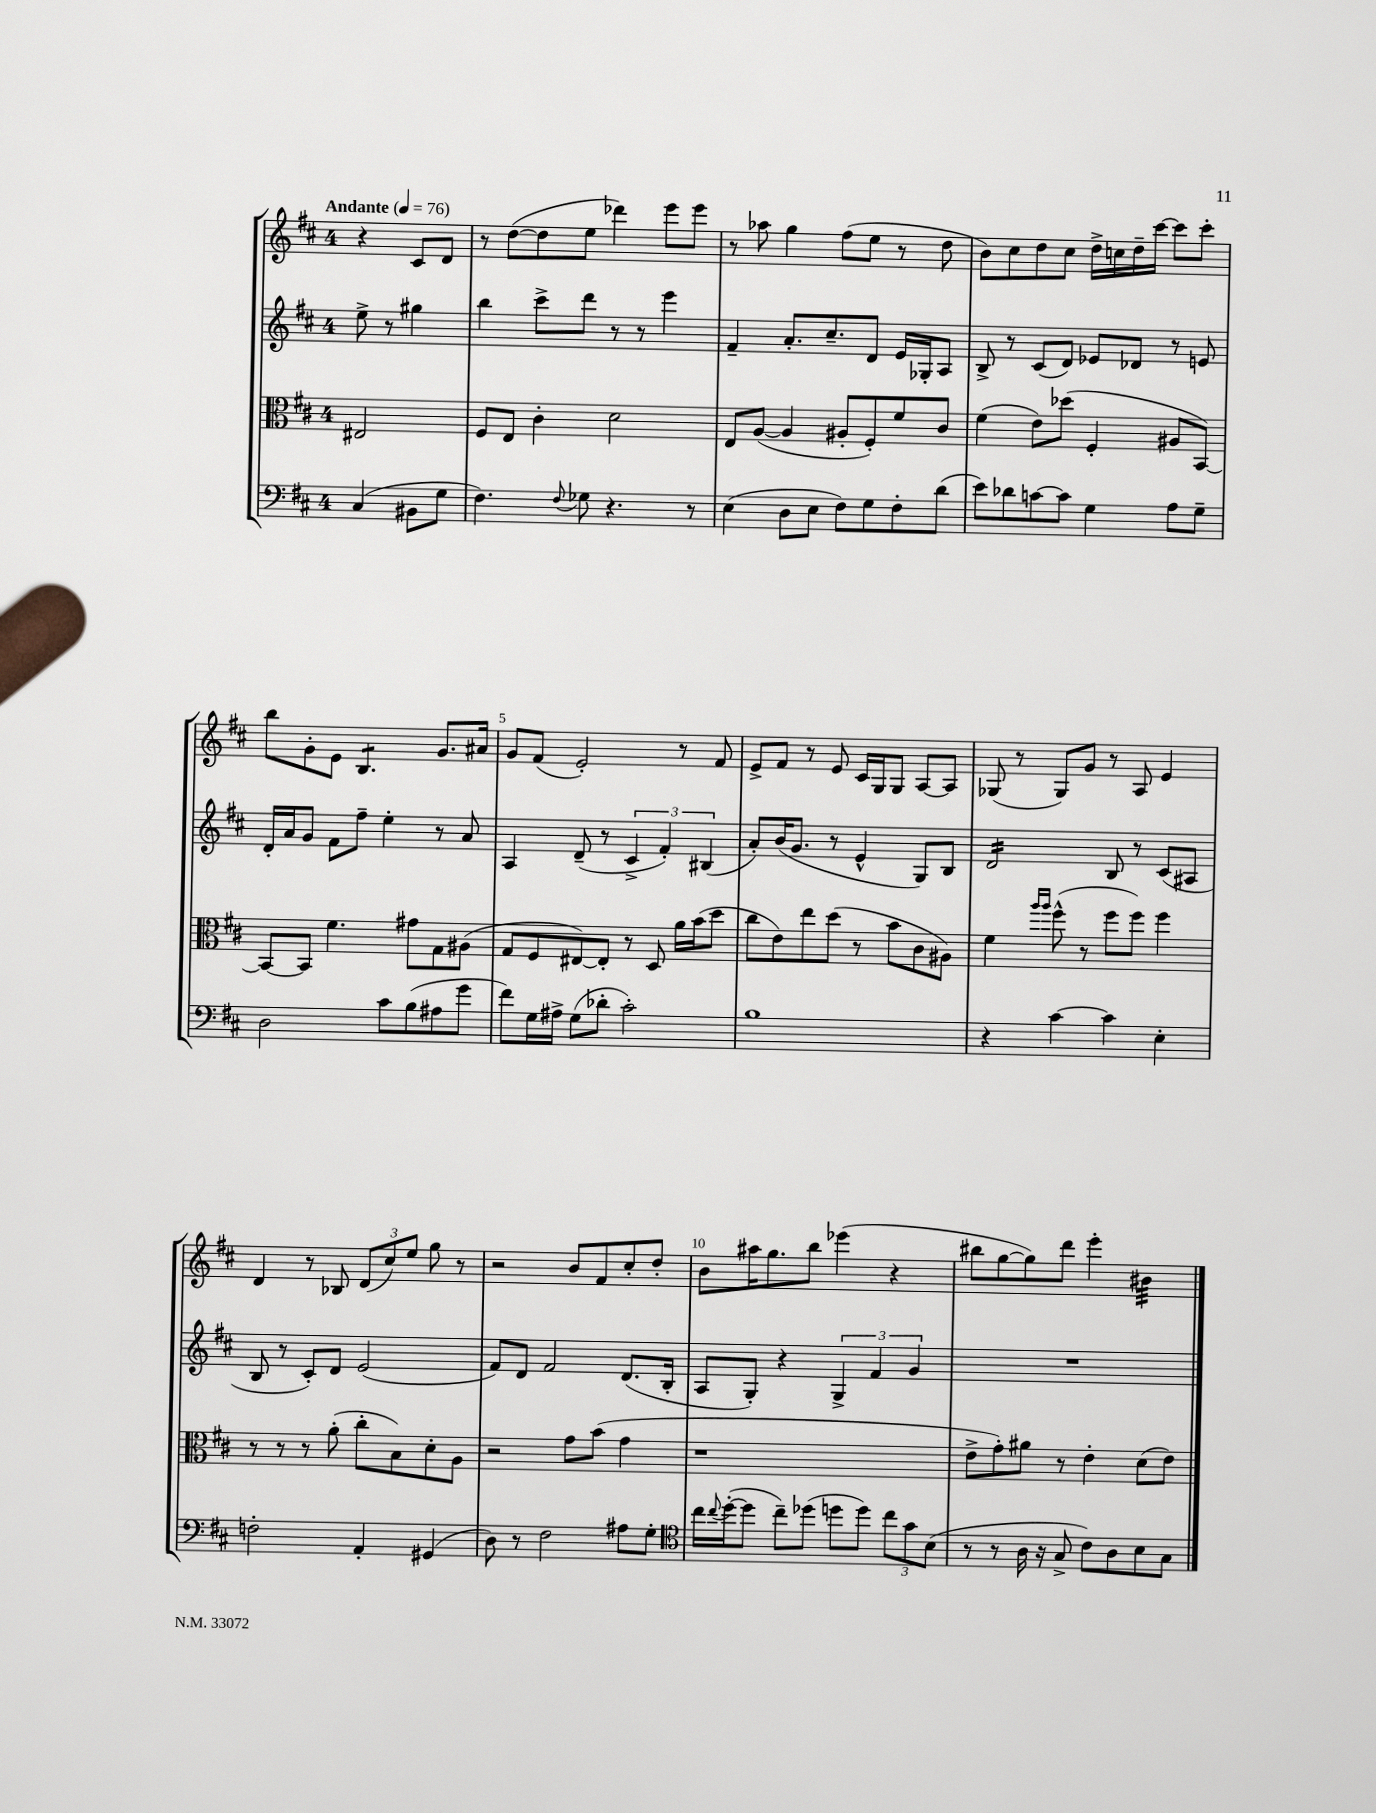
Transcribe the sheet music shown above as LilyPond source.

<<
\new StaffGroup <<
\new Staff = "s0" {
    \clef treble \key d \major \once \override Staff.TimeSignature.style = #'single-digit \time 4/4 \partial 2 \tempo "Andante" 4 = 76
    r4 cis'8 d'8 |
    r8 d''8~( d''8 e''8 des'''4) e'''8 e'''8 |
    r8 aes''8 g''4 fis''8( e''8 r8 d''8 |
    b'8) cis''8 d''8 cis''8 d''16-> c''16 d''16-- cis'''16~ cis'''8 cis'''8-. |
    b''8 g'8-. e'8 b4.:8 g'8. ais'16 |
    g'8 fis'8( e'2-.) r8 fis'8 |
    e'8-> fis'8 r8 e'8 cis'16 g16 g8 a8~ a8 |
    ges8( r8 ges8) g'8 r8 a8 e'4 |
    d'4 r8 bes8 \tuplet 3/2 { d'8( cis''8) e''8 } g''8 r8 |
    r2 b'8 fis'8 cis''8-. d''8-. |
    b'8 ais''16 g''8. b''8 ees'''4( r4 |
    bis''8 g''8~ g''8) d'''8 e'''4-. bis'4:32 \bar "|." |
}
\new Staff = "s1" {
    \clef treble \key d \major \once \override Staff.TimeSignature.style = #'single-digit \time 4/4 \partial 2
    e''8-> r8 gis''4 |
    b''4 cis'''8-> d'''8 r8 r8 e'''4 |
    fis'4-- a'8.-. cis''8.-- d'8 e'16 ges16-. a8 |
    b8-> r8 cis'8( d'8) ees'8 des'8 r8 e'8 |
    d'16-. a'16 g'8 fis'8 fis''8-- e''4-. r8 a'8 |
    a4 d'8--( r8 \tuplet 3/2 { cis'4-> fis'4-.) bis4( } |
    a'8-.) b'16( g'8. r8 e'4-^ g8) b8 |
    d'2:16 b8 r8 cis'8( ais8 |
    b8 r8 cis'8-.) d'8 e'2( |
    fis'8) d'8 fis'2 d'8.( b16-. |
    a8 g8-.) r4 \tuplet 3/2 { g4-> fis'4 g'4 } |
    R1 \bar "|." |
}
\new Staff = "s2" {
    \clef alto \key d \major \once \override Staff.TimeSignature.style = #'single-digit \time 4/4 \partial 2
    eis2 |
    fis8 e8 cis'4-. d'2 |
    e8 a8~( a4 ais8-. fis8-.) fis'8 cis'8 |
    fis'4( e'8) des''8( fis4-. ais8 b,8~) |
    b,8~ b,8 fis'4. gis'8 g8 ais8( |
    g8 fis8 eis8~) eis8-. r8 d8 a'16 b'16( d''8 |
    cis''8 e'8) e''8 d''8( r8 b'8 cis'8 ais8) |
    fis'4 \grace { a''16 a''16 } fis''8-^( r8 fis''8 fis''8) fis''4 |
    r8 r8 r8 a'8-.( cis''8-. b8) d'8-. a8 |
    r2 g'8 b'8( g'4 |
    r1 |
    e'8-> g'8-.) ais'8 r8 e'4-. d'8( e'8) \bar "|." |
}
\new Staff = "s3" {
    \clef bass \key d \major \once \override Staff.TimeSignature.style = #'single-digit \time 4/4 \partial 2
    cis4( bis,8 g8 |
    fis4.) \appoggiatura { fis8 } ges8 r4. r8 |
    e4( d8 e8 fis8) g8 fis8-. d'8( |
    e'8) des'8 c'8~ c'8 g4 a8 g8-- |
    d2 cis'8 b8( ais8 g'8 |
    fis'8) g16 ais16-> g8( des'8-. cis'2-.) |
    b1 |
    r4 cis'4~ cis'4 e4-. |
    f2-. a,4-. gis,4( |
    d8) r8 fis2 ais8 g8-. |
    \clef tenor cis''16 \appoggiatura { cis''8 } d''16~-.( d''8 cis''8--) des''8( d''8 d''8) \tuplet 3/2 { cis''8 g'8 b8( } |
    r8 r8 a16 r16 g8-> cis'8) a8 b8 g8 \bar "|." |
}
>>
>>
\layout { \context { \Score \override BarNumber.break-visibility = ##(#f #t #t) barNumberVisibility = #(every-nth-bar-number-visible 5) } }
